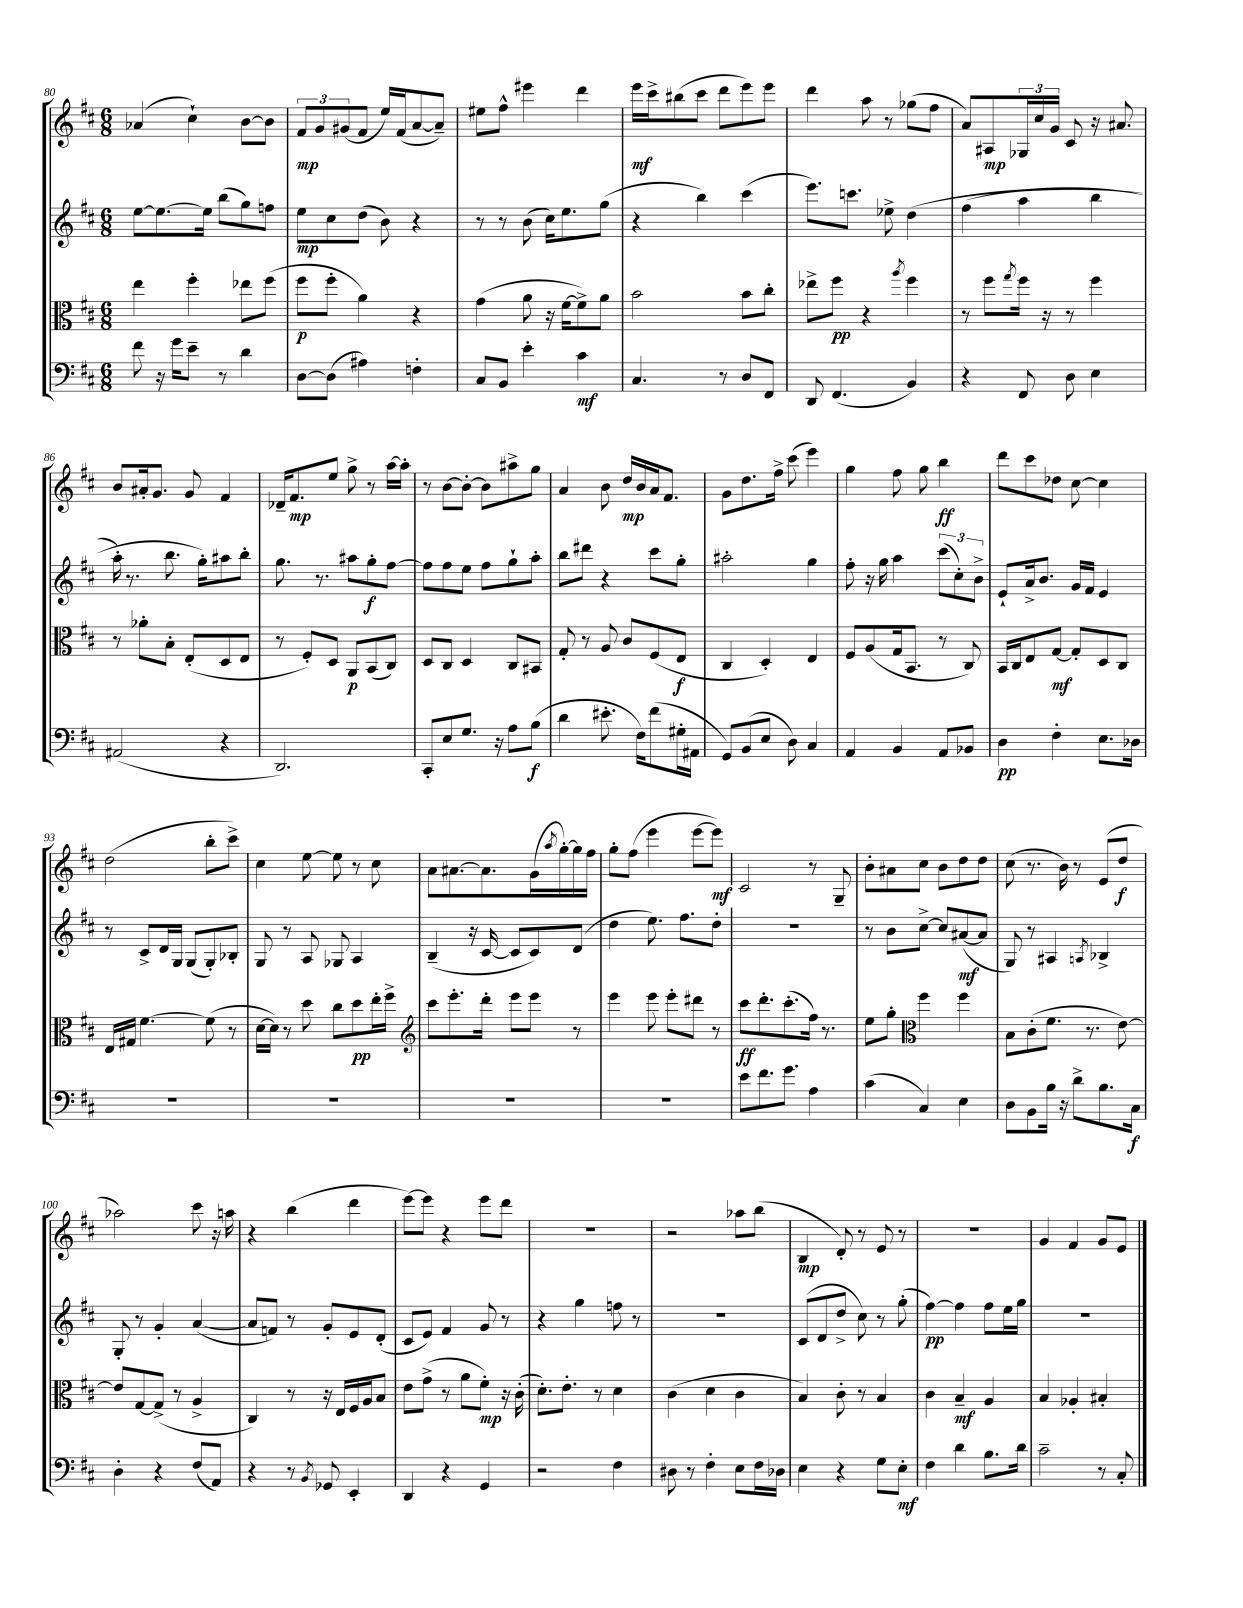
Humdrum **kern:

**kern	**kern	**kern	**kern
*staff4	*staff3	*staff2	*staff1
*clefF4	*clefC3	*clefG2	*clefG2
*k[f#c#]	*k[f#c#]	*k[f#c#]	*k[f#c#]
*M6/8	*M6/8	*M6/8	*M6/8
8f#	4ee	[8ee	(4a-
16r	.	8.ee_	.
16g	.	.	.
8e~	4ff#'	.	4cc#`)
.	.	16ee]	.
8r	.	(8bb	.
4d	8ee-	8gg)	[8b
.	(8ff#	8ff	8b]
=	=	=	=
[8D	8ff#	8ee	12f#
.	.	.	12g
(8D]	8ff#'	8cc#	.
.	.	.	(12g#
4A#)	4a)	(8dd	8f#
.	.	8b)	16ee)
.	.	.	(16f#
4F'	4r	4r	[8a
.	.	.	8a~])
=	=	=	=
8C#	(4g	8r	8ee#
8BB	.	8r	8ff#^^
4e'	8a	(8b	4eee#
.	16r	16cc#)	.
.	[16f#	8.ee	.
4c#	8f#^])	.	4ddd
.	8a	(8gg	.
=	=	=	=
4.C#	2b	4r	16eee
.	.	.	16ccc#^
.	.	.	(8bb#
.	.	4bb)	8ccc#
8r	.	.	8ddd
8D	8b	(4ccc#	8eee)
8FF#	8cc#'	.	8eee
=	=	=	=
8DD	8ee-^	8.eee)	4ddd
(4.FF#	8ff#	.	.
.	.	8.ccc	.
.	4r	.	8aa
.	.	8ee-^	8r
.	8qaa	.	.
4BB)	4ff#	&(4dd	(8gg-
.	.	.	8ff#
=	=	=	=
4r	8r	(4ff#	8a)
.	8ff#	.	8A#
.	8qgg	.	.
8FF#	16ff#	4aa	24G-
.	.	.	24cc#
.	16r	.	.
.	.	.	24g
8D	8r	.	8c#
4E	4ff#	4bb	16r
.	.	.	8.a#
=	=	=	=
(2AA#	8r	16aa')	8b
.	.	8.r	.
.	8a-'	.	16a#'
.	.	.	8.g
.	8B'	8.bb	.
.	(8E'	.	8g
.	.	16gg'&)	.
4r	8D	8aa#	4f#
.	8E	8bb'	.
=	=	=	=
2.DD)	8r	8.gg	16d-~
.	.	.	8.f#
.	8F#')	.	.
.	.	8.r	.
.	8D	.	8ee
.	8AA	8aa#	8gg^
.	(8BB	8gg'	8r
.	8C#)	[8ff#	[16aa
.	.	.	16aa']
=	=	=	=
8CC#'	8D	8ff#]	8r
8E	8C#	8ff#	[8b
8.G	4D	8ee	8b'_
.	.	8ff#	8b]
16r	.	.	.
8A	8C#	8gg`	8aa#^
(8B	8BB#	8aa'	8gg
=	=	=	=
4d	8G'	8bb	4a
.	8r	8ddd#	.
8.e#'	8A	4r	8b
.	8c#	.	16dd
16F#)	.	.	16b
(8f#	(8F#	8ccc#	16a
.	.	.	8.f#
16G#'	8E	8gg'	.
16AA#	.	.	.
=	=	=	=
8GG)	4C#	2aa#'	8g
(8BB	.	.	8.dd
8E	4D')	.	.
.	.	.	16ff#^
8D)	.	.	(8ccc#
4C#	4E	4gg	4eee)
=	=	=	=
4AA	8F#	8ff#'	4gg
.	(8A	16r	.
.	.	16gg	.
4BB	16G	4aa	8ff#
.	8.BB	.	.
.	.	.	8gg
8AA	8r	(12ccc#	4bb
.	.	12cc#')	.
8BB-	8C#)	.	.
.	.	12b^	.
=	=	=	=
4D	16BB	8e`	8ddd
.	16C#	.	.
.	8E	16a^	8ccc#
.	.	8.b	.
4F#'	[8G	.	8dd-
.	8G']	16g	[8cc#
.	.	16f#	.
8.E	8D	4e	4cc#]
.	8C#	.	.
16D-	.	.	.
=	=	=	=
2.r	16E	8r	(2dd
.	16G#	.	.
.	[4.f#	8c#^	.
.	.	16d	.
.	.	16G	.
.	.	(8G	.
.	(8f#]	8G')	8bb'
.	8r	8B-'	8ccc#^)
=	=	=	=
2.r	[16d	8G	4cc#
.	16d])	.	.
.	8r	8r	.
.	8dd	8A	[8ee
.	8cc#	8G-	8ee]
.	8dd	4A	8r
.	16ee'	.	8cc#
.	16ff#^	.	.
=	=	=	=
*	*clefG2	*	*
2.r	8ccc#	(4B~	8a
.	8.eee'	.	[8.a#
.	.	16r	.
.	16ddd'	[16c#	8.a#]
.	8eee	8c#]	.
.	8eee	8c#)	(16g
.	.	.	8qaa
.	.	.	[16gg')
.	8r	(8d	16gg]
.	.	.	16ff#
=	=	=	=
2.r	4eee	4dd	8gg'
.	.	.	(8ff#
.	8eee	8.ee)	4eee
.	8eee'	.	.
.	.	8.ff#	.
.	8ddd#	.	[8eee
.	8r	8dd'	8eee])
=	=	=	=
8e	8ccc#	2.r	2c#
8.f#	8.ddd'	.	.
8.g	(8.ccc#'	.	.
4A	16ff#)	.	8r
.	8.r	.	.
.	.	.	8G~
=	=	=	=
(4c#	8ee	8r	8b'
.	8gg'	8b	8a#
*	*clefC3	*	*
4C#)	4ff#	[8cc#^	8cc#
.	.	8cc#]	8b
4E	4ff#	([8a#	8dd
.	.	8a#]	8dd
=	=	=	=
8D	8B	8G)	(8cc#
8BB	(8c#'	8r	8.r
16B	8.f#	4A#	.
16r	.	.	16b)
8d^	.	.	8r
.	8.r	.	.
.	.	8qA	.
8.B	.	4B-^	(8e
.	[8e)	.	8dd
16C#	.	.	.
=	=	=	=
4D'	8e]	8G'	2aa-)
.	[8G	8r	.
4r	(8G^]	4g'	.
.	8r	.	.
(8F#	4A^	([4a	8ccc#
8AA)	.	.	16r
.	.	.	16aa
=	=	=	=
4r	4C#)	8a]	4r
.	.	8f)	.
8r	8r	8r	(4bb
8qBB	.	.	.
8GG-	16r	8g'	.
.	16E	.	.
4EE'	16F#	8e	4ddd
.	16A	.	.
.	8B	(8d'	.
=	=	=	=
4DD	8e	8c#	[8eee)
.	(8g^	8e)	8eee]
4r	8r	4f#	4r
.	8a	.	.
4GG	8f#')	8g	8eee
.	16r	8r	8ddd
.	(16c#'	.	.
=	=	=	=
2r	8.d')	4r	2.r
.	8.e'	.	.
.	.	4gg	.
.	8r	.	.
4F#	4d	8ff	.
.	.	8r	.
=	=	=	=
8D#	(4c#	2.r	2r
8r	.	.	.
4F#'	4d	.	.
8E	4c#	.	8aa-
16F#	.	.	(8bb
16D-	.	.	.
=	=	=	=
4E	4B)	(8c#	4B
.	.	8d	.
4r	8c#'	8dd^	8d')
.	8r	8cc#)	8r
8G	4B	8r	8e
8E'	.	(8gg'	8r
=	=	=	=
4F#	4c#	[4ff#)	2.r
4d	4B~	4ff#]	.
8.B	4A	8ff#	.
.	.	16ee	.
16d	.	16gg	.
=	=	=	=
2c#~	4B	2.r	4g
.	4A-'	.	4f#
8r	4B#'	.	8g
8C#'	.	.	8e
==	==	==	==
*-	*-	*-	*-
